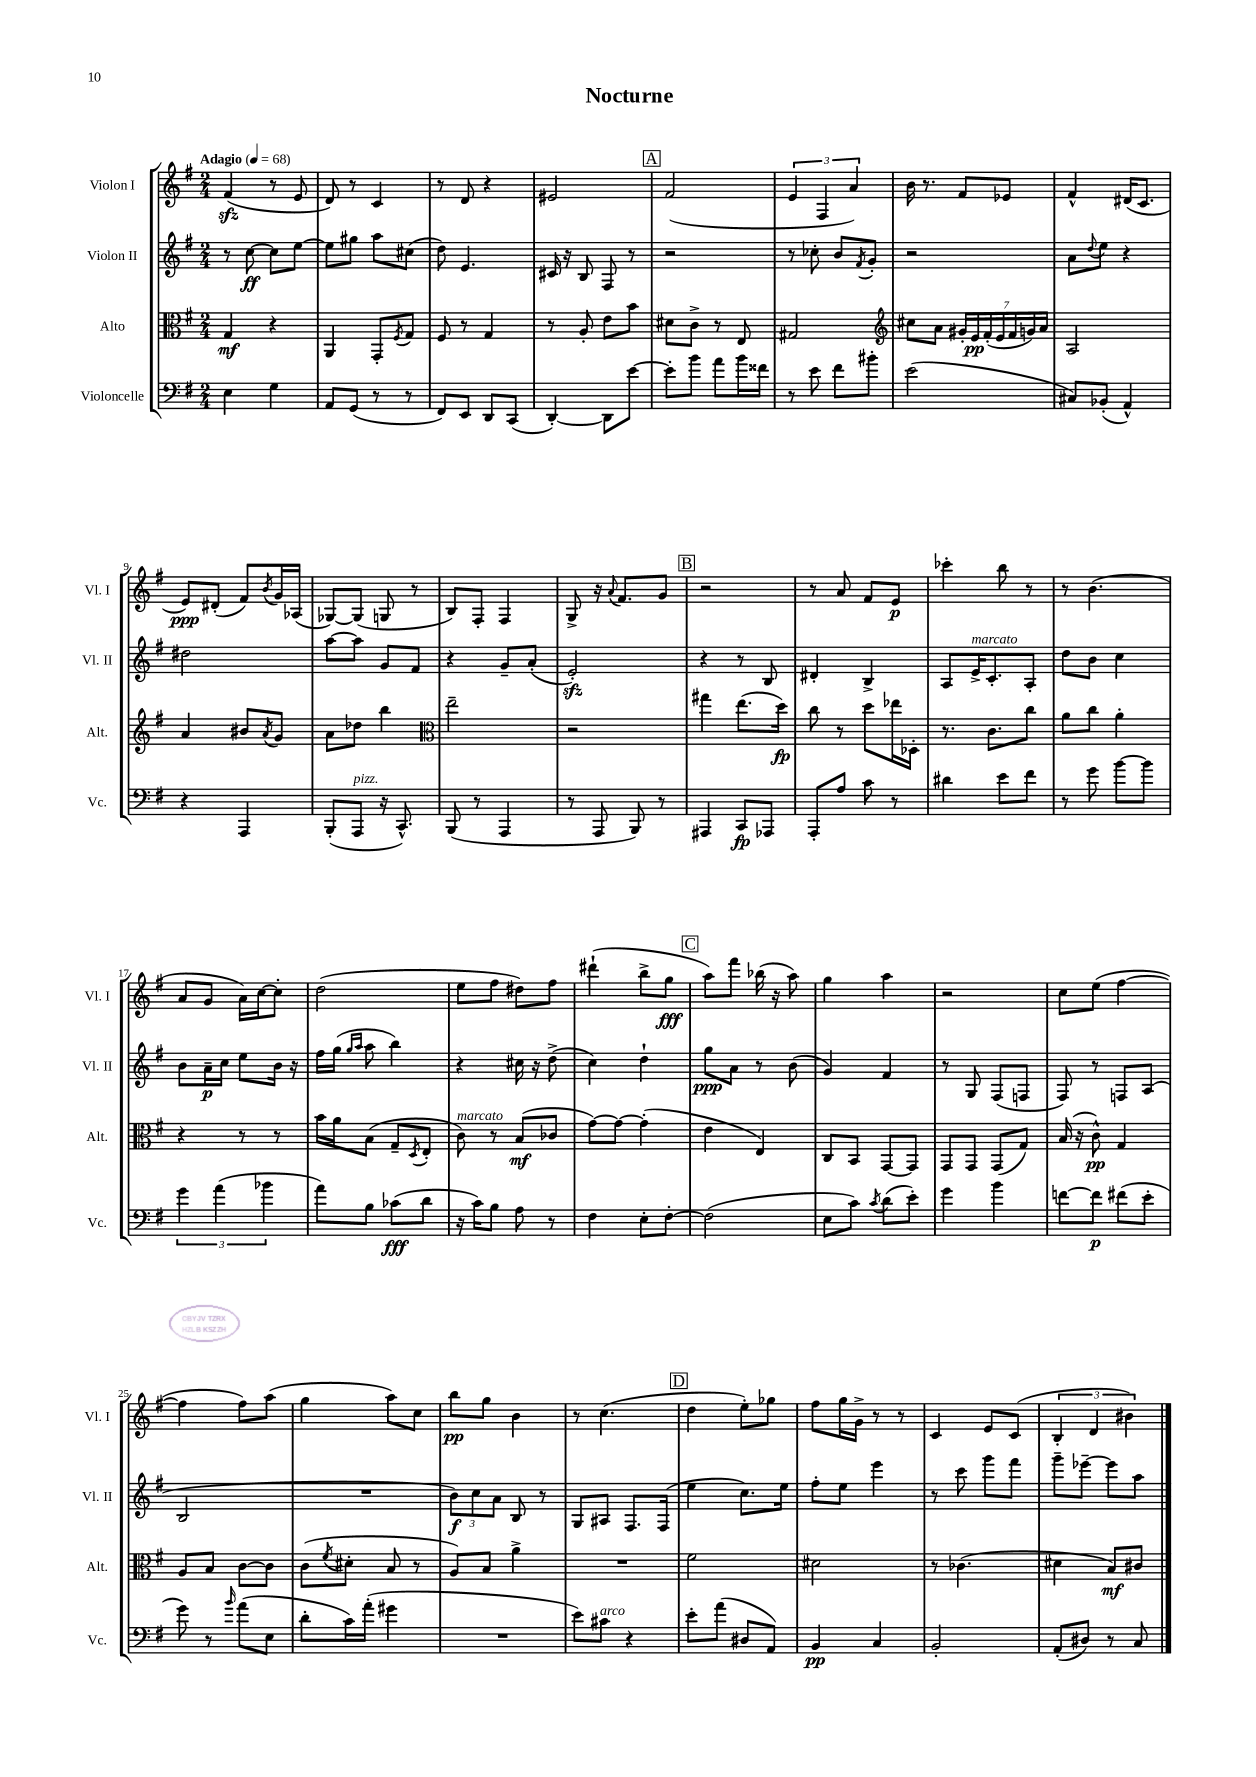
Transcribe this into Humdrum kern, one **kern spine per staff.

**kern	**kern	**kern	**kern
*staff4	*staff3	*staff2	*staff1
*clefF4	*clefC3	*clefG2	*clefG2
*k[f#]	*k[f#]	*k[f#]	*k[f#]
*M2/4	*M2/4	*M2/4	*M2/4
*MM68	*MM68	*MM68	*MM68
4E	4G	8r	(4f#
.	.	[8cc	.
4G	4r	8cc]	8r
.	.	[8ee	8e
=	=	=	=
8AA	4AA	8ee]	8d)
(8GG	.	8gg#	8r
8r	8GG'	8aa	4c
.	8qF#	.	.
8r	8G	(8cc#	.
=	=	=	=
8FF#)	8F#	8dd)	8r
8EE	8r	4.e	8d
8DD	4G	.	4r
(8CC	.	.	.
=	=	=	=
[4DD')	8r	16c#	2e#
.	.	16r	.
.	8A'	8B	.
8DD]	8e	8F#	.
[8e	8b	8r	.
=	=	=	=
8e']	8d#	2r	(2f#
8b	8c^	.	.
8a	8r	.	.
16b	8E	.	.
16f##	.	.	.
=	=	=	=
8r	2G#	8r	6e
8e	.	8cc-'	.
.	.	.	6F#
8f#	.	8b	.
.	.	.	6a)
.	.	8qf#	.
8b#'	.	8g'	.
=	=	=	=
*	*clefG2	*	*
(2e	8cc#	2r	16b
.	.	.	8.r
.	8a	.	.
.	28g#'	.	8f#
.	28e	.	.
.	(28f#'	.	.
.	28e	.	.
.	.	.	8e-
.	28f#	.	.
.	28g)	.	.
.	28a	.	.
=	=	=	=
8C#)	2A	8a	4f#^^
.	.	8qqdd	.
(8BB-'	.	8ee	.
4AA^^)	.	4r	(16d#
.	.	.	8.c
=	=	=	=
4r	4a	2dd#	8e)
.	.	.	(8d#'
4AAA	8b#	.	8f#)
.	8qa	.	8qb
.	8g	.	16g
.	.	.	(16A-
=	=	=	=
(8BBB'	8a	[8aa	[8G-)
8AAA	8dd-	8aa]	(8G-]
16r	4bb	8g	8G
8.CC^^)	.	.	.
.	.	8f#	8r
=	=	=	=
*	*clefC3	*	*
(8BBB	2ee~	4r	8B)
8r	.	.	8F#'
4AAA	.	8g~	4F#
.	.	(8a'	.
=	=	=	=
8r	2r	2e')	8G^
8AAA	.	.	16r
.	.	.	8qqa
.	.	.	8.f#
8BBB)	.	.	.
8r	.	.	8g
=	=	=	=
4AAA#	4gg#	4r	2r
8CC	(8.ee	8r	.
8AAA-	.	8B	.
.	16dd)	.	.
=	=	=	=
8AAA'	8cc	4d#'	8r
8A	8r	.	8a
8c	8dd	4B^	8f#
8r	16ee-	.	8e
.	16D-'	.	.
=	=	=	=
4d#	8.r	8A	4ccc-'
.	.	16e^	.
.	8.c	8.c'	.
8e	.	.	8bb
8f#	8cc	8A'	8r
=	=	=	=
8r	8a	8dd	8r
8g	8cc	8b	(4.b
[8b	4a'	4cc	.
8b]	.	.	.
=	=	=	=
6g	4r	8b	8a
.	.	16a~	8g
(6a	.	.	.
.	.	16cc	.
.	8r	8ee	16a)
.	.	.	[16cc
6b-	.	.	.
.	8r	16b	8cc']
.	.	16r	.
=	=	=	=
8a)	16b	16ff#	(2dd
.	16a	(16gg	.
.	.	16qqgg	.
.	.	16qqaa	.
8B	(8B	8aa	.
(8c-	8G~	4bb)	.
.	8qD	.	.
8d	8E'	.	.
=	=	=	=
16r	8c)	4r	8ee
16c)	.	.	.
8B	8r	.	8ff#
8A	(8B	16cc#	8dd#)
.	.	16r	.
8r	8c-	(8dd^	8ff#
=	=	=	=
4F#	[8g)	4cc)	(4ddd#`
.	8g_	.	.
8E'	(4g']	4dd`	8bb^
[8F#'	.	.	8gg
=	=	=	=
(2F#]	4e	8gg	8aa)
.	.	8a	8fff#
.	4E)	8r	(16bb-
.	.	.	16r
.	.	(8b	8aa)
=	=	=	=
8E	8C	4g)	4gg
8c)	8BB	.	.
8qc	.	.	.
(8d	[8GG	4f#	4aa
8e')	8GG]	.	.
=	=	=	=
4g	8GG	8r	2r
.	8GG	8G	.
4b	(8GG	(8F#	.
.	8G)	8F	.
=	=	=	=
[8f	(16B	8F#)	8cc
.	16r	.	.
8f]	8c^^)	8r	(8ee
(8f#	4G	8F	[4ff#
8e'	.	(8A	.
=	=	=	=
8g)	8A	2B	4ff#]
8r	8B	.	.
16qqb	.	.	.
(8a	[8c	.	8ff#)
8E	8c]	.	(8aa
=	=	=	=
8d'	(8c	2r	4gg
.	8qf#	.	.
16c)	8d#'	.	.
(16a'	.	.	.
4g#	8B	.	8aa)
.	8r	.	8cc
=	=	=	=
2r	8A)	12b)	8bb
.	.	12cc	.
.	8B	.	8gg
.	.	12a	.
.	4a^	8B	4b
.	.	8r	.
=	=	=	=
8e)	2r	8G	8r
8c#	.	8A#	(4.cc
4r	.	8.F#	.
.	.	(16F#	.
=	=	=	=
8e'	2f#	4ee	4dd
(8a	.	.	.
8D#	.	8.cc)	8ee')
8AA)	.	.	8gg-
.	.	16ee	.
=	=	=	=
4BB	2d#	8ff#'	8ff#
.	.	8ee	16gg
.	.	.	16g^
4C	.	4eee	8r
.	.	.	8r
=	=	=	=
2BB'	8r	8r	4c
.	(4.c-	8ccc	.
.	.	8ggg	8e
.	.	8fff#	(8c
=	=	=	=
(8AA'	4d#	8ggg~	6B'
8D#)	.	[8eee-~	.
.	.	.	6d
8r	8B)	8eee-]	.
.	.	.	6b#)
8C	8c#	8aa	.
==	==	==	==
*-	*-	*-	*-
